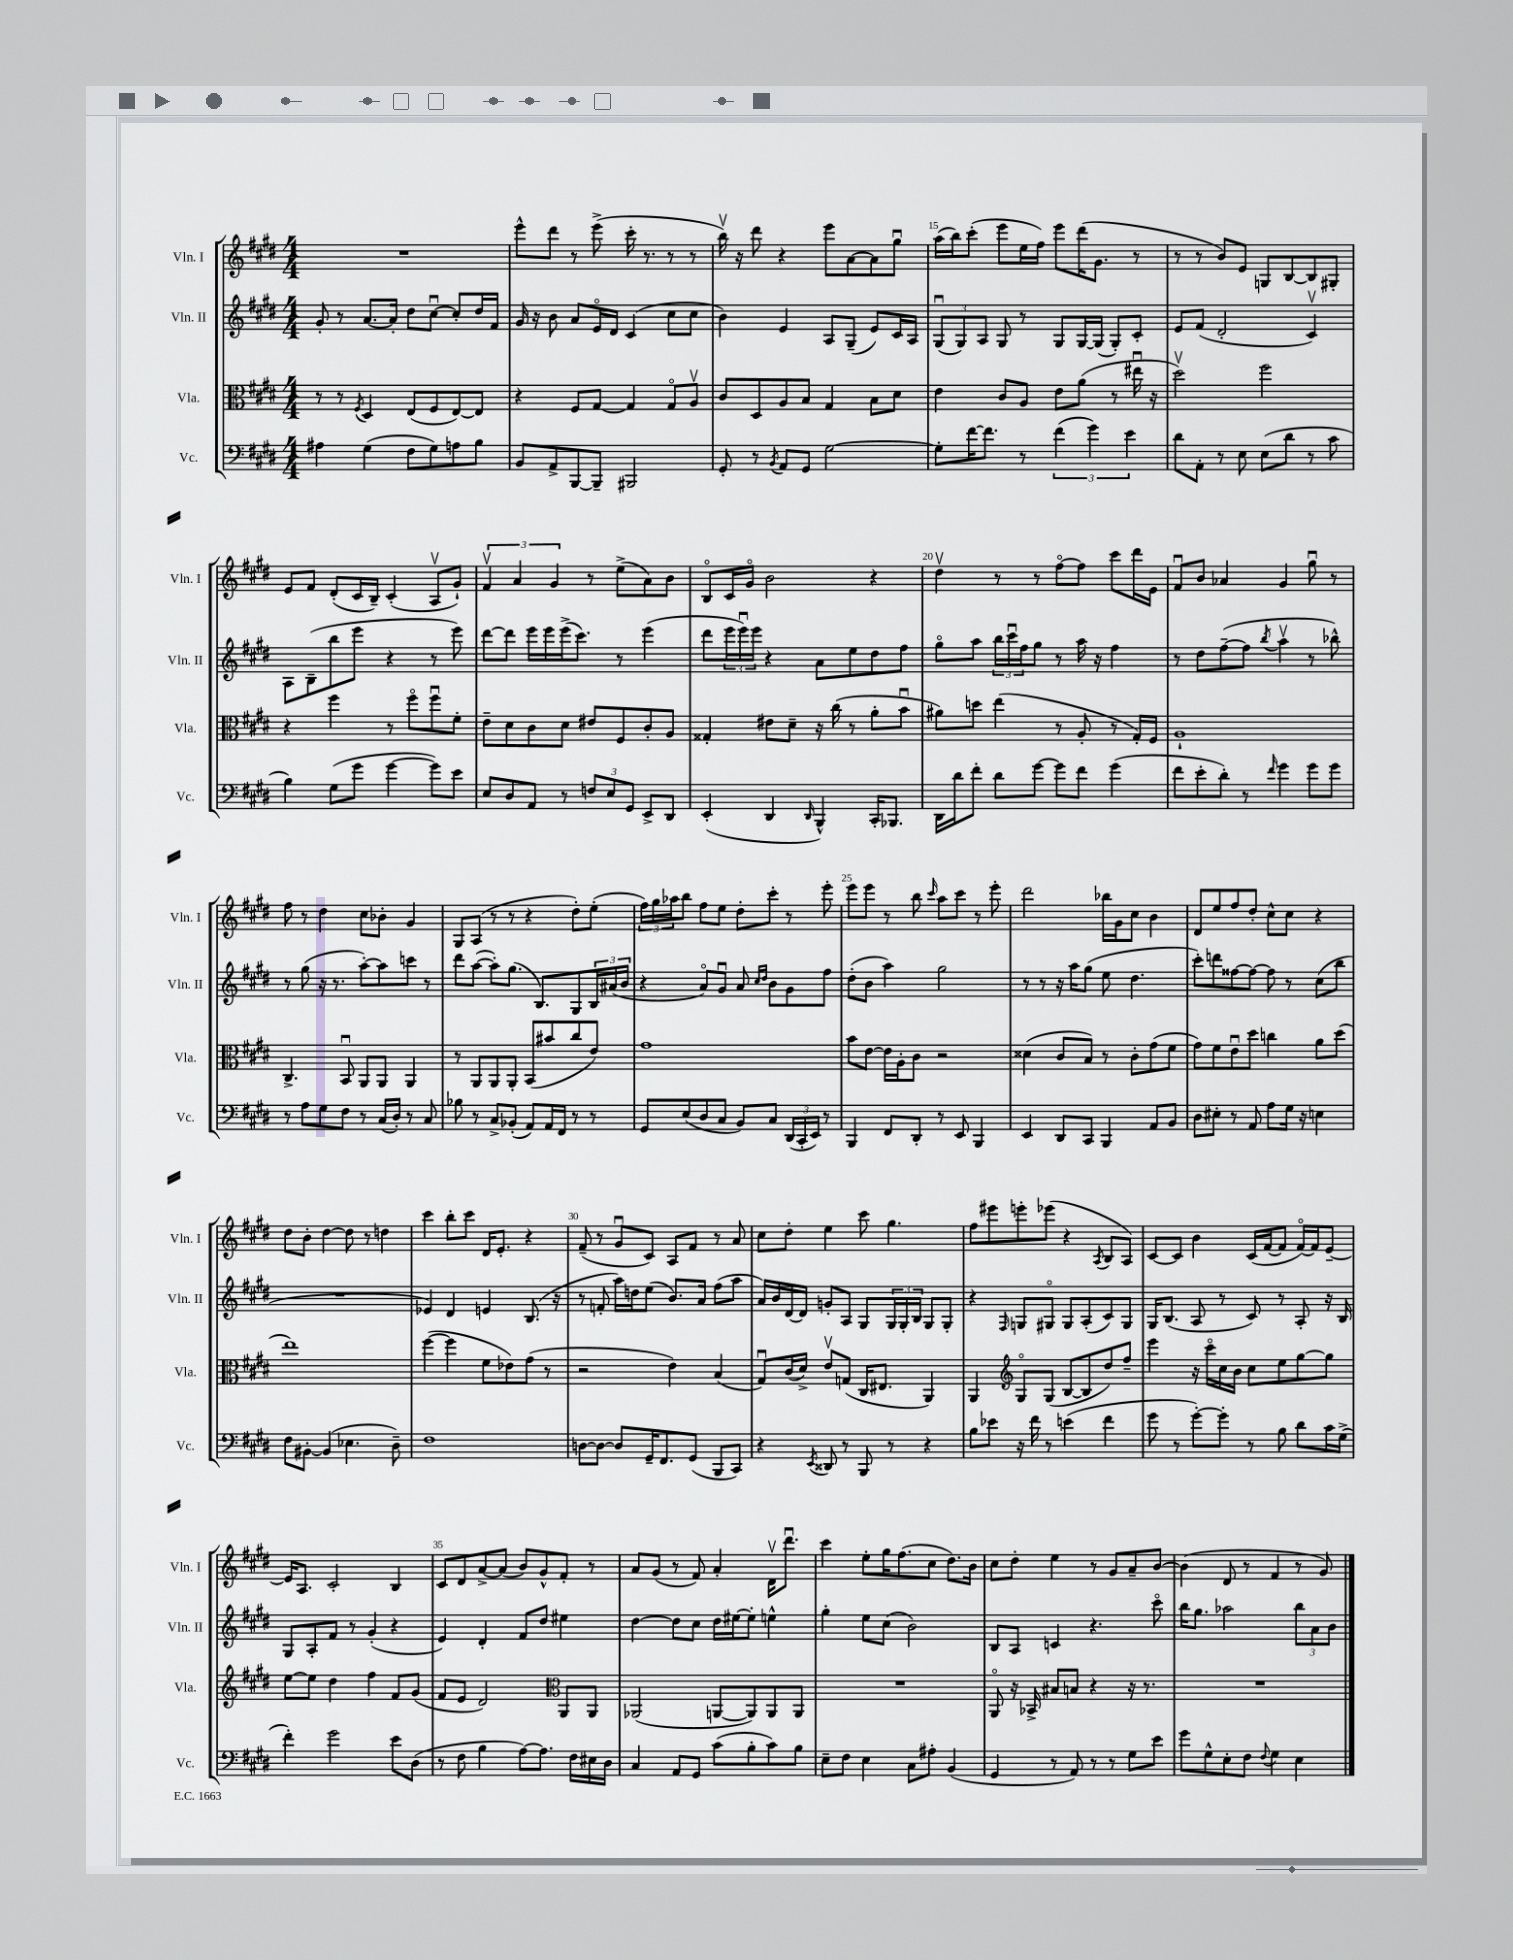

**kern	**kern	**kern	**kern
*staff4	*staff3	*staff2	*staff1
*clefF4	*clefC3	*clefG2	*clefG2
*k[f#c#g#d#]	*k[f#c#g#d#]	*k[f#c#g#d#]	*k[f#c#g#d#]
*M4/4	*M4/4	*M4/4	*M4/4
4A#\	8r	8g#'/	1r
.	8r	8r	.
.	8qF#/	.	.
(4G#\	4D#/	[8.a/L	.
.	.	16a'/]Jk	.
8F#\L	(8E/L	8dd#\L	.
8G#\)	8F#/	[8cc#u\J	.
8A\	[8E/)	8cc#'/]L	.
8B\J	8E/]J	16dd#/L	.
.	.	16f#/JJ	.
=	=	=	=
8BB/L	4r	16g#/	8eee^^\L
.	.	16r	.
8AA^/	.	8b\	8ddd#\J
[8BBB/	8F#/L	8a/L	8r
8BBB~/]J	[8G#/J	16eo/L	(8eee^\
.	.	16d#/JJ	.
2BBB#/	4G#/]	(4c#/	16ccc#'\
.	.	.	8.r
.	8G#o/L	8cc#\L	8r
.	8Av/J	8cc#\J	8r
=	=	=	=
8GG#'/	8c#/L	4b\)	16bbv\)
.	.	.	16r
8r	8D#/	.	8ddd#\
8qBB/	.	.	.
8AA/L	8A/	4e/	4r
8GG#/J	8B/J	.	.
[2G#\	4G#/	8A/L	8eee\L
.	.	(8G#~/J	[8a\
.	8B\L	8e/L)	8a\]
.	8d#\J	16c#/L	8gg#u\J
.	.	16A/JJ	.
=	=	=	=
8G#'\]L	4e\	(12G#u/L	(16aa\LL
.	.	.	16bb\J)
.	.	12G#/)	.
[16f#\K	.	.	(8ccc#'\J
.	.	12A/J	.
8.f#\]J	.	.	.
.	8c#/L	8G#/	8eee\L
8r	8A/J	8r	16ee\L
.	.	.	16ff#\JJ)
(6f#\	8e\L	8G#/L	8eee\L
.	(8a\J	[16G#/L	(16ddd#\K
6g#\)	.	.	.
.	.	(16G#/]JJ	8.g#\J
.	8r	8G#'/L)	.
6e\	.	.	.
.	16ee#u\	8c#'/J	8r
.	16r	.	.
=	=	=	=
8d#\L	2dd#v\)	8e/L	8r
8AA'\J	.	(8f#/J	8r
8r	.	2d#'/	8b/L)
8E\	.	.	8e/J
(8E\L	2ff#\	.	8G/L
8d#\J	.	.	[8B/
8r	.	4c#v/)	8B/]
8c#\	.	.	8G#'/J
=	=	=	=
4B\)	4r	8A\L	8e/L
.	.	(8B~\	8f#/J
(8G#\L	4ff#\	8bb\	(8d#'/L
8g#\J	.	8eee\J	16c#/L
.	.	.	16B~/JJ)
[4g#\	8r	4r	(4c#'/
.	8ff#o\L	.	.
8g#\]L)	8ff#u\	8r	8Av/L
8e\J	8f#'\J	8eee\)	8g#`/J)
=	=	=	=
8E/L	8e~\L	[8ddd#\L	6f#v/
8D#/	8d#\	8ddd#\]J	.
.	.	.	6a/
8AA/J	8c#\	16eee\LL	.
.	.	16eee\	.
.	.	.	6g#/
8r	8d#\J	(16eee^\J	.
.	.	8.ccc#\J)	.
12F/L	8e#/L	.	8r
12E/	.	.	.
.	8F#/	8r	(8ee^\L
12GG#/J	.	.	.
8EE^/L	8c#'/	(4eee\	8a\)
8DD#/J	8A/J	.	8b\J
=	=	=	=
(4EE'/	4G##'/	8ddd#\L	8Bo/L
.	.	24eee\L	16c#/L
.	.	24eeeu\)	.
.	.	.	16g#o/JJ
.	.	24eee\JJ	.
4DD#/	8e#\L	4r	2b\
.	8d#~\J	.	.
16qqDD#/	.	.	.
4BBB^^/)	16r	8a\L	.
.	(16cc#\	.	.
.	8r	8ee\	.
16CC#'/LK	8a'\L	8dd#\	4r
8.BBB-/J	.	.	.
.	8bu\J	8ff#\J	.
=	=	=	=
16DD#\LL	8a#\L)	8gg#o\L	4dd#v\
16d#\J	.	.	.
8f#'\J	8dd\J	8aa\J	.
8d#\L	(4ee\	24bb\LL	8r
.	.	24ccc#u\	.
.	.	24ff#\J	.
[8g#\J	.	8gg#\J	8r
8g#\]L	8r	8r	[8ff#o\L
8f#\J	8A'/	16aa\	8ff#\]J
.	.	16r	.
(4g#\	8r	4ff#\	8ccc#\L
.	16G#'/LL)	.	16ddd#\L
.	16F#/JJ	.	16e\JJ
=	=	=	=
8f#\L	1A`	8r	8f#u/L
8e'\	.	8dd#\L	8b/J
8d#'\J)	.	([8ff#~\	4a-/
8r	.	8ff#\]J	.
16qqf#/	.	8qbb/	.
4g#\	.	4aav\	4g#/
8g#\L	.	8r	8gg#u\
8g#\J	.	8bb-^^\)	8r
=	=	=	=
8r	4.C#^/	8r	8ff#\
8A\L	.	(8gg#\	8r
8G#\	.	16r	4dd#\
.	.	8.r	.
8F#\J	8BBu/	.	.
8r	8AA/L	[8aa'\L)	8cc#\L
(16C#/LL	8AA/J	8aa\]	8b-'\J
16D#'/JJ)	.	.	.
8r	4AA/	8ccc\J	4g#/
8C#/	.	8r	.
=	=	=	=
8B-\	8r	8ddd#\L	8G#/L
8r	8AA/L	([8aa\J	(8A/J
8C#^/L	8AA/	8aa'\]L)	8r
(8BB-'/J	8AA'/J	(8.gg#\J	8r
8AA/L)	(8BB/L	.	4r
.	.	8.B/L)	.
16AA/L	8b#/	.	.
16FF#/JJ	.	.	.
8r	8cc#/	8G#/	8dd#'\L)
8r	8e/J)	24B/L	(8ee'\J
.	.	(24a#/	.
.	.	24b/JJ	.
=	=	=	=
8GG#/L	1g#	4r	24ff#\LL)
.	.	.	24gg#\
.	.	.	24aa-\J
(8E/	.	.	8bb\J
8D#/	.	8ao/L)	8ff#\L
8C#/J	.	8g#u/J	8ee\J
8BB/L)	.	8a/	8dd#'\L
.	.	16qqcc#/LL	.
.	.	16qqdd#/JJ	.
8C#/J	.	8b\L	8ccc#'\J
(24DD#/LL	.	8g#\	8r
24CC#'/	.	.	.
24EE/JJ)	.	.	.
8r	.	8ff#\J	8eee'\
=	=	=	=
4BBB/	8b\L	(8dd#'\L	8eee\L
.	[8e\J	8b\J	8eee\J
8FF#/L	16e\]LL	4aa\)	8r
.	16A'\J	.	.
8DD#'/J	8c#\J	.	8bb\
.	.	.	16qqccc#/
8r	2r	2gg#\	8aa\L
8EE/	.	.	8ccc#\J
4BBB/	.	.	8r
.	.	.	8eee'\
=	=	=	=
4EE/	(4d##\	8r	2ddd#\
.	.	8r	.
8DD#/L	8c#/L	16r	.
.	.	16aa\LK	.
8CC#/J	8B/J)	(8gg#\J	.
4BBB/	8r	8ee\	16bb-\LL
.	.	.	16g#\J
.	8c#'\L	4.dd#\	8cc#\J
8AA/L	(8g#\	.	4b\
8BB/J	8f#\J	.	.
=	=	=	=
8D#\L	8g#\L)	8ccc#'\L)	8d#/L
8E#'\J	8f#\	8ddd\	8ee/
8r	8eu\	[8ff##\	8ff#/
8AA/	8dd#\J	8ff##\_J	8dd#'/J
8A\L	4cc\	8ff##\]	8cc#^^\L
16G#\Jk	.	8r	8cc#\J
16r	.	.	.
4E\	8a\L	(8cc#\L	4r
.	(8dd#\J	8bb\J	.
=	=	=	=
8F#\L	1ee)	1r	8dd#\L
[8BB#'\J	.	.	8b'\J
(4BB#/]	.	.	[4dd#\
4.E-\	.	.	8dd#\]
.	.	.	8r
.	.	.	4dd\
8D#~\)	.	.	.
=	=	=	=
1F#	([4ff#\	4e-/)	4ccc#\
.	4ff#\]	4d#/	8bb'\L
.	.	.	8ccc#\J
.	8f#\L	4e/	16d#/LK
.	.	.	8.e'/J
.	8e-\)	.	.
.	(8g#\J	(8.B/	4r
.	8r	.	.
.	.	16r	.
=	=	=	=
[8D\L	2r	8r	(8f#~/
8D\_J	.	8f'/	8r
8D/]L	.	16aa\LL)	8g#u/L
.	.	16dd\J	.
16GG#~/K	.	(8ee\J	8c#/J)
8.FF#/	.	.	.
.	4e\)	8.b/L)	8A/L
(8GG#/J	.	.	8f#/J
.	.	16a/Jk	.
8BBB/L	(4B/	(8ff#\L	8r
8CC#/J)	.	8aa\J	8a/
=	=	=	=
4r	8G#u/L)	16a/LL)	8cc#\L
.	.	16b/	.
.	(16c#/L	[16d#/	8dd#'\J
.	16d#^/JJ)	16d#/]JJ	.
8qEE/	.	.	.
8DD##/	8ev/L	8g'/L	4ee\
8r	(8G/J	8A/J	.
8BBB/	16C#/LK	8G#/L	8ccc#\
.	8.E#/J	.	.
8r	.	24G#/L	4.gg#\
.	.	24G#'/	.
.	.	24B/JJ	.
4r	4AA/)	8G#/L	.
.	.	8G#'/J	.
=	=	=	=
8B\L	4AA/	4r	8ff#\L
8e-\J	.	.	8eee#\
*	*clefG2	*	*
.	.	16qqF#/	.
16r	8G#o/L	8G/L	8eee'\
16f#\	.	.	.
8r	(8G#/J	8G#o/J	(8eee-\J
(4e\	[8B/L	8G#/L	4r
.	8B/]	(8A'/	.
.	.	.	8qA/
4f#\	8dd#/)	8c#/)	8B/L
.	8ff#~/J	8G#/J	8A/J)
=	=	=	=
8g#\	4eee\	16G#/LK	[8c#/L
.	.	(8.B/J	.
8r	.	.	8c#/]J
[8g#'\L)	16r	8A/	4b\
.	16ccc#o\LL	.	.
8g#'\]J	16cc#\	8r	.
.	16b\JJ	.	.
8r	8cc#\L	8c#/)	(16c#/LL
.	.	.	[16f#/J
8B\	8ee\	8r	8f#/]J
8d#\L	[8gg#\	8A'/	[16f#o/LL)
.	.	.	16f#/]J
16c#\L	8gg#\]J	16r	[8e~/J
(16G#^\JJ	.	16B/	.
=	=	=	=
4f#'\)	[8ee\L	8G#/L	16e/]LK
.	.	.	8.A/J
.	8ee\]J	8A'/	.
2g#\	4dd#\	8f#/J	2c#'/
.	.	8r	.
.	4ff#\	(4g#'/	.
8e\L	8f#/L	4r	4B/
(8D#\J	(8g#/J	.	.
=	=	=	=
8r	8f#/L	4e/)	8c#/L
8F#\	8e/J	.	8d#/
4B\	2d#/)	4d#'/	[8a^/
.	.	.	(8a/]J
[8A\L)	.	8f#/L	8b/L)
8.A\]J	.	8dd#/J	8g#^^/
*	*clefC3	*	*
.	8AA/L	4ee#\	8f#'/J
16F#\LL	.	.	.
16E#\	8AA/J	.	8r
16D#\JJ	.	.	.
=	=	=	=
4C#/	(2AA-/	[4dd#\	8a/L
.	.	.	(8g#/J
8AA/L	.	8dd#\]L	8r
8GG#/J	.	8cc#\J	8f#/)
(8c#\L	[8AA/L	16dd#\LL	4a'/
.	.	[16ee#\J	.
8B'\	8AA/])	8ee#'\]J	.
8c#\)	8AA/	4ee^^\	16d#v\LK
.	.	.	8.ddd#u\J
8B\J	8AA/J	.	.
=	=	=	=
8E~\L	1r	4gg#'\	4ccc#\
8F#\J	.	.	.
4E\	.	8ee\L	8ee'\L
.	.	(8cc#\J	16gg#\K
.	.	.	(8.ff#\
8C#\L	.	2b\)	.
8A#'\J	.	.	8cc#\J
(4BB/	.	.	8.dd#\L)
.	.	.	16b\Jk
=	=	=	=
4GG#/	8AAo/	8B/L	8cc#\L
.	16r	8A/J	8dd#'\J
.	16BB-^/	.	.
8r	8B#/L	4c/	4ee\
8AA/)	8B/J	.	.
8r	4r	4.r	8r
8r	.	.	8g#/L
8G#\L	16r	.	8a~/
.	8.r	.	.
8e\J	.	8ccc#o\	[8b/J
=	=	=	=
8g#\L	1r	16bb\LK	(4b\]
.	.	8.gg#\J	.
8G#^^\	.	.	.
8E'\	.	2aa-\	8d#/
8F#\J	.	.	8r
8qqF#/	.	.	.
4G#\	.	.	4f#/
4E\	.	12bb\L	8r
.	.	12a\	.
.	.	.	8g#/)
.	.	12b\J	.
==	==	==	==
*-	*-	*-	*-
